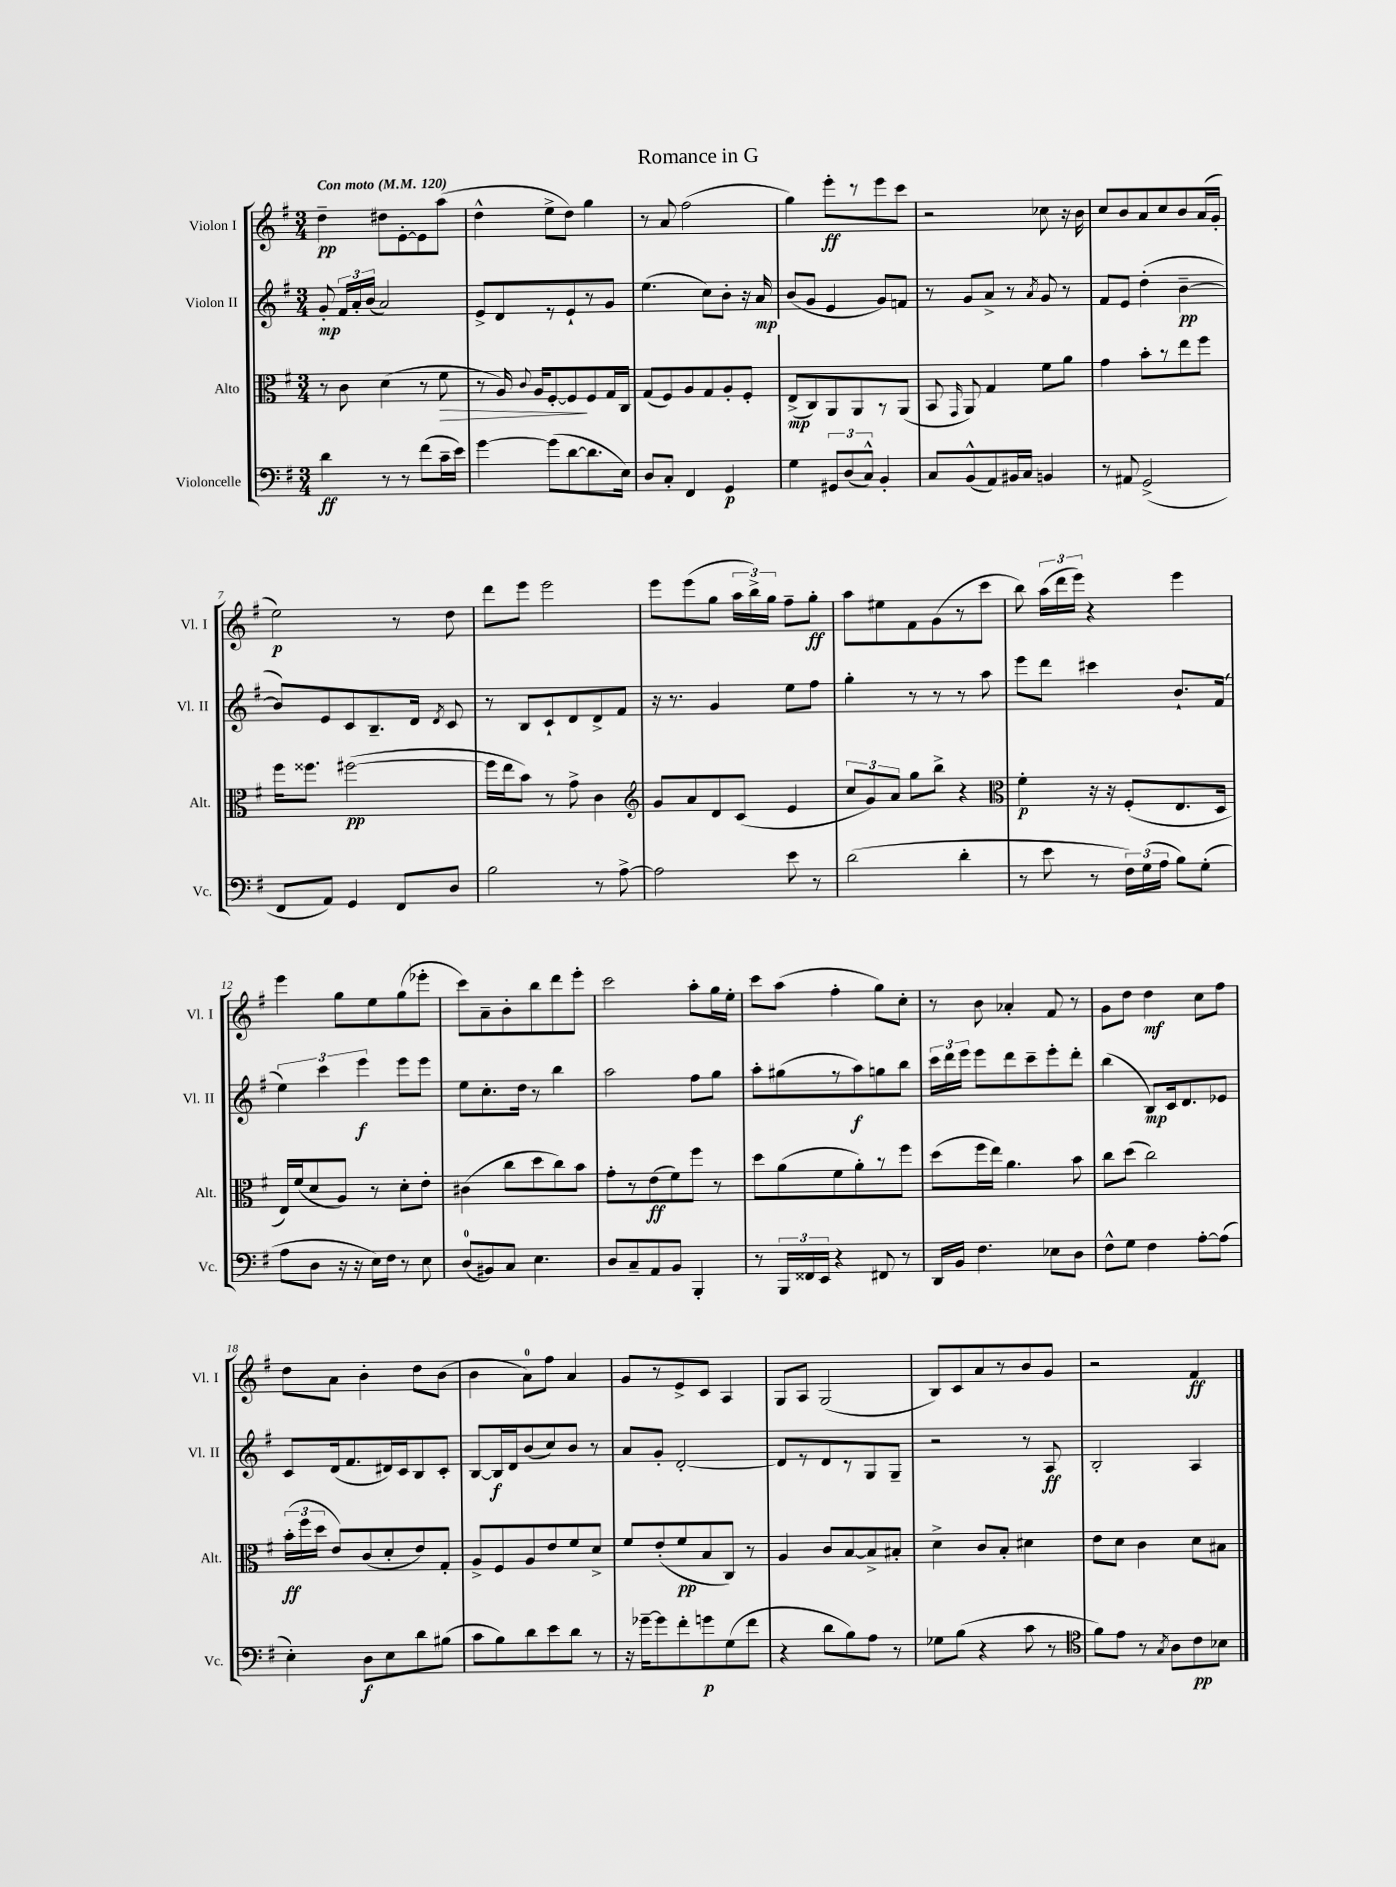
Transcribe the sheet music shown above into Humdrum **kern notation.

**kern	**kern	**kern	**kern
*staff4	*staff3	*staff2	*staff1
*clefF4	*clefC3	*clefG2	*clefG2
*k[f#]	*k[f#]	*k[f#]	*k[f#]
*M3/4	*M3/4	*M3/4	*M3/4
*MM120	*MM120	*MM120	*MM120
4d	8r	8g'	4dd~
.	8c	24f#	.
.	.	24a'	.
.	.	(24b	.
8r	(4d	2a)	8dd#
8r	.	.	[8e'
(8f#	8r	.	8e]
16c~	8f#	.	(8aa
16e)	.	.	.
=	=	=	=
[4g	8r	8e^	4dd^^
.	16A)	8d	.
.	8qqc	.	.
.	16A	.	.
(8g]	[8F#'	8r	8ee^
[8d	8F#]	8e`	8dd)
8.d]	8F#	8r	4gg
.	16G	8g	.
16E)	16C	.	.
=	=	=	=
8D	(8G	(4.ee	8r
8C'	8F#)	.	8a
4FF#	8A	.	(2ff#
.	8G	8cc)	.
4GG	8A'	8b'	.
.	8F#'	16r	.
.	.	16a	.
=	=	=	=
4G	(8E^	(8b	4gg)
.	8C)	8g	.
12GG#	8AA	4e	8eee'
(12D	.	.	.
.	8AA	.	8r
12C^^)	.	.	.
4BB'	8r	8g)	8eee
.	(8AA	8f	8ccc
=	=	=	=
8C	8BB	8r	2r
.	16qqGG	.	.
(8BB^^	8AA)	8g	.
8AA)	4G	8a^	.
16BB#	.	8r	.
16C	.	.	.
.	.	8qa	.
4BB	8f#	8g	8cc-
.	8a	8r	16r
.	.	.	16b
=	=	=	=
8r	4g	8f#	8cc
8AA#	.	8e	8b
(2GG^	8b'	(4dd'	8a
.	8r	.	8cc
.	8ee	[4b~	8b
.	8ff#	.	(16a
.	.	.	16g'
=	=	=	=
8FF#	16ff#	8b])	2ee)
.	8.ff##	.	.
8AA)	.	8e	.
4GG	([2ff#	8c	.
.	.	8.B~	.
8FF#	.	.	8r
.	.	16d	.
.	.	8qd	.
8D	.	8c	8dd
=	=	=	=
2B	16ff#]	8r	8ddd
.	16ee	.	.
.	8b)	8B	8eee
.	8r	8c`	2eee
.	8g^	8d	.
8r	4c	8d^	.
[8A^	.	8f#	.
=	=	=	=
*	*clefG2	*	*
2A]	8g	16r	8eee
.	.	8.r	.
.	8a	.	(8eee
.	8d	4g	8gg
.	(8c	.	24aa
.	.	.	24bb^)
.	.	.	24gg
8e	4e	8ee	8ff#~
8r	.	8ff#	8gg'
=	=	=	=
(2d	12cc	4gg'	8aa
.	12g)	.	.
.	.	.	8ee#
.	12a	.	.
.	8gg	8r	8f#
.	8bb^	8r	(8g
4d'	4r	8r	8r
.	.	8aa	8ccc
=	=	=	=
*	*clefC3	*	*
8r	4f#'	8eee	8bb)
8e	.	8ddd	(24aa
.	.	.	24ddd
.	.	.	24eee)
8r	16r	4ccc#	4r
.	16r	.	.
24F#)	(8F#'	.	.
(24G	.	.	.
24A	.	.	.
8B)	8.E	8.b`	4eee
(8G'	.	.	.
.	16D	(16f#	.
=	=	=	=
8A	16E)	6ee)	4eee
.	(16f#	.	.
8D	8d	.	.
.	.	6ccc	.
16r	8A)	.	8gg
16r	.	.	.
.	.	6eee	.
16E)	8r	.	8ee
16F#	.	.	.
8r	8d'	8eee	(8gg
8E	8e'	8eee	8eee-'
=	=	=	=
(8D	(4c#	8ee	8ccc)
8BB#)	.	8.cc'	8a~
8C	8cc	.	8b'
.	.	16dd	.
4.E	8dd	8r	8bb
.	8cc)	4bb	8ddd
.	8b	.	8eee'
=	=	=	=
8D	8g'	2aa	2ccc
8C~	8r	.	.
8AA	(8e	.	.
8BB	8f#)	.	.
4BBB'	8ff#	8ff#	8aa'
.	8r	8gg	16gg
.	.	.	16ee'
=	=	=	=
8r	8dd	8aa'	8ccc
24BBB	(8a	(8gg#	(8aa
24FF##	.	.	.
24EE	.	.	.
4r	8f#	8r	4ff#'
.	8a')	8aa)	.
8FF#	8r	8gg	8gg)
8r	8ff#	8bb	8cc'
=	=	=	=
16DD	(8dd	24ccc	8r
.	.	24ddd	.
16BB	.	.	.
.	.	24eee	.
4.F#	16ff#	8eee	8b
.	16ee)	.	.
.	4.a	8ddd	4a-'
.	.	8ccc~	.
8E-	.	8eee'	8f#
8D	8b	8ddd'	8r
=	=	=	=
8F#^^	8cc	(4bb	8g
8G	(8dd	.	8dd
4F#	2cc)	8B)	4dd
.	.	16c	.
.	.	8.d	.
[8A'	.	.	8cc
(8A]	.	8e-	8ff#
=	=	=	=
4E')	(24b'	8c	8dd
.	24ff#	.	.
.	24dd	.	.
.	8e)	(16d	8a
.	.	8.f#	.
8D	(8c	.	4b'
8E	8d'	16d#)	.
.	.	16c	.
8d	8e)	8B	8dd
(8B#	8G'	8c'	(8b
=	=	=	=
8c	8A^	[8B	4b
8B)	8F#	16B]	.
.	.	16d	.
8d	8A	(8b	8a)
8e	8e	8cc)	8ff#
8d	8f#	8b	4a
8r	8d^	8r	.
=	=	=	=
16r	8f#	8a	8g
[16g-~	.	.	.
8g-]	(8e'	8g'	8r
8f#'	8f#	[2d'	8e^
8g	8B	.	8c
(8G	8C)	.	4A
8f#	8r	.	.
=	=	=	=
4r	4A	8d]	8G
.	.	8r	8A
8d	8c	8d	(2G
8B)	[8B	8r	.
8A	8B^]	8G	.
8r	8B#'	8G~	.
=	=	=	=
8G-	4d^	2r	8B)
(8B	.	.	8c
4r	8c	.	8a
.	8B'	.	8r
8c	4d#	8r	8b
8r	.	8A	8g
=	=	=	=
*clefC4	*	*	*
8f#)	8e	2B'	2r
8e	8d	.	.
8r	4c	.	.
8qG	.	.	.
8A	.	.	.
8c	8d	4A	4f#
8B-	8B#	.	.
==	==	==	==
*-	*-	*-	*-
